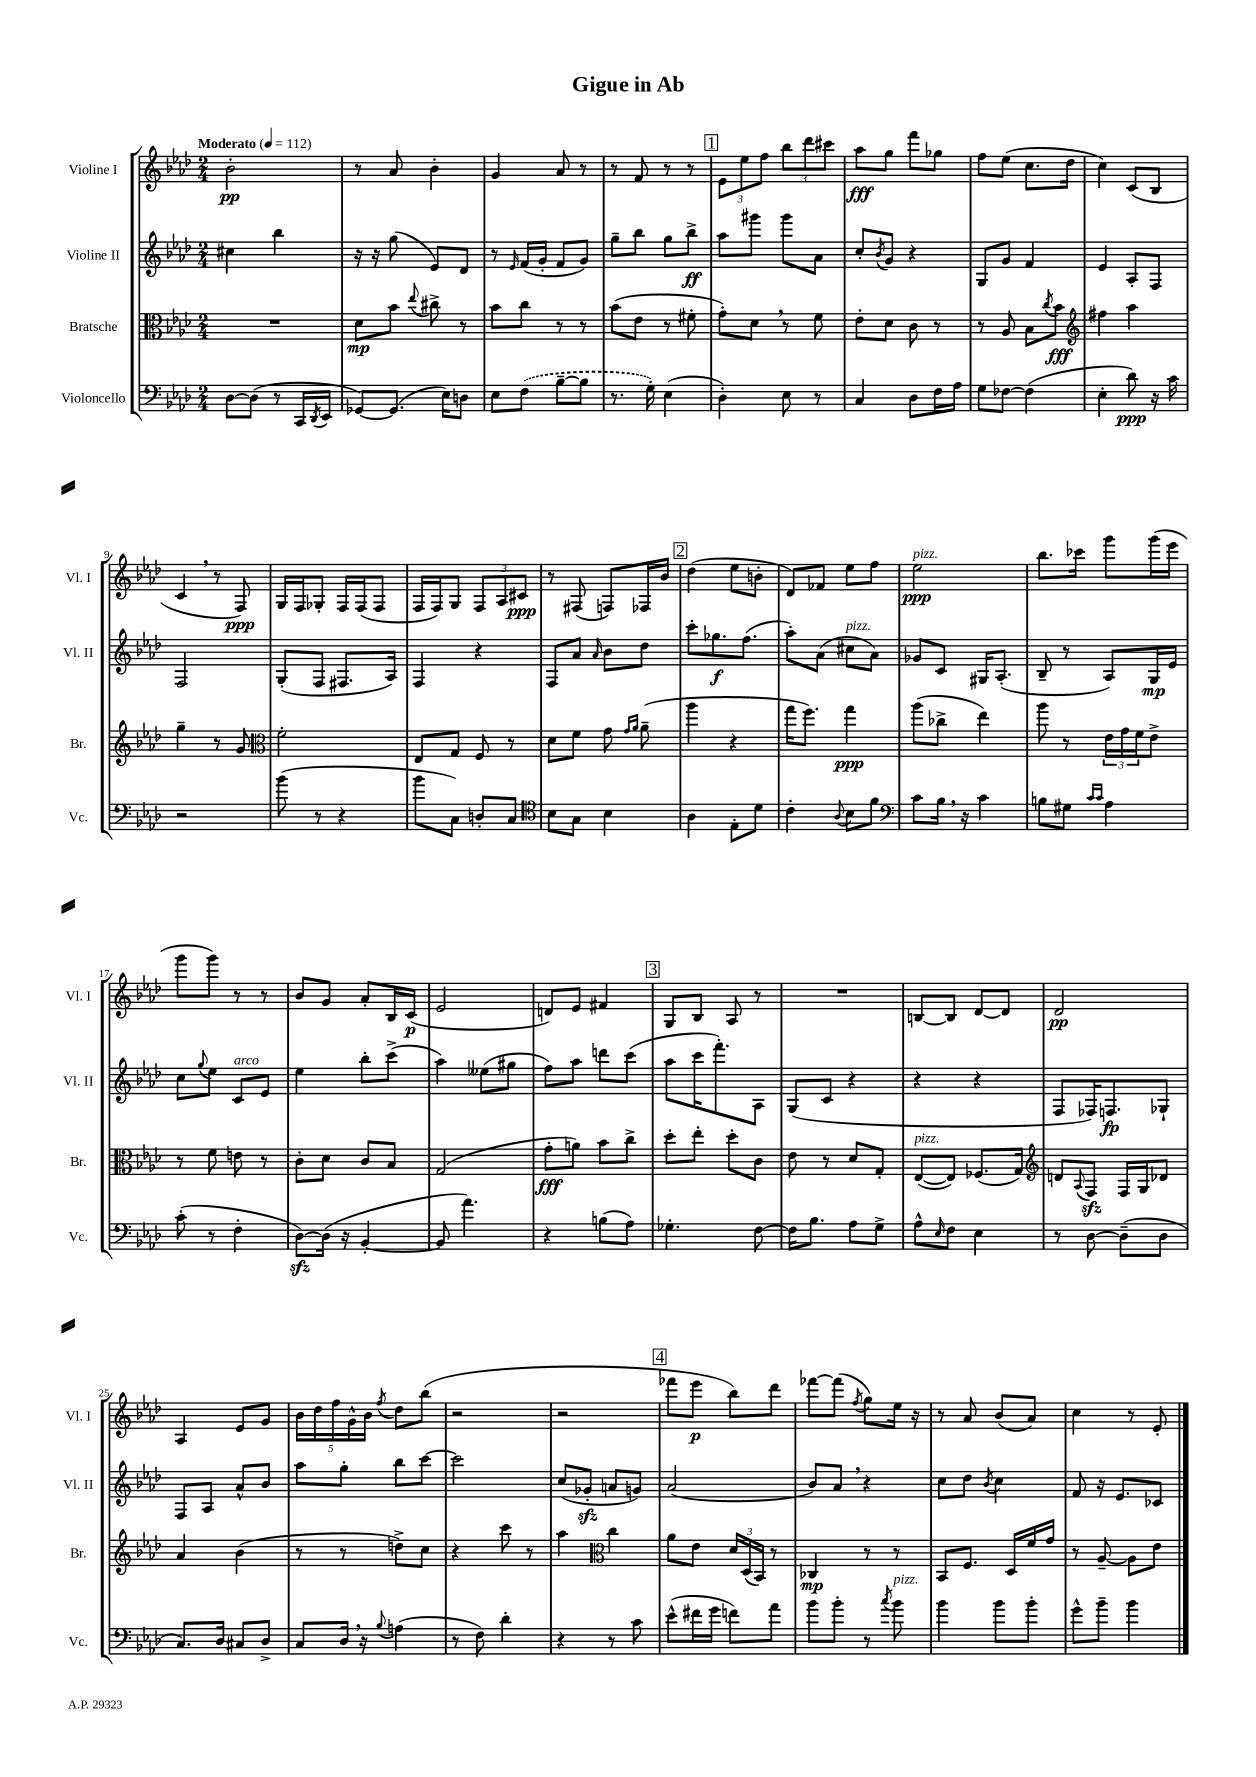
\header { title = "Gigue in Ab" }
<<
\new StaffGroup <<
\new Staff = "s0" \with { instrumentName = "Violine I" shortInstrumentName = "Vl. I" } {
    \clef treble \key aes \major \numericTimeSignature \time 2/4 \tempo "Moderato" 4 = 112
    bes'2-.\pp |
    r8 aes'8 bes'4-. |
    g'4 aes'8 r8 |
    r8 f'8 r8 r8 |
    \mark \markup { \box "1" } \tuplet 3/2 { ees'8 ees''8 f''8 } \tuplet 3/2 { bes''8 des'''8 cis'''8 } |
    aes''8\fff g''8 f'''8 ges''8 |
    f''8 ees''8( c''8. des''16 |
    c''4) c'8( bes8 |
    c'4 \breathe r8 f8\ppp) |
    g16 f16 ges8-. f16 f16( f8 |
    f16 f16) g8 \tuplet 3/2 { f8 aes8 cis'8\ppp } |
    r8 fis8( f8) fes16 bes'16 |
    \mark \markup { \box "2" } des''4( ees''8 b'8-. |
    des'8) fes'8 ees''8 f''8 |
    ees''2\ppp^\markup { \italic "pizz." } |
    bes''8. ces'''16 g'''8 g'''16( ees'''16 |
    g'''8 g'''8) r8 r8 |
    bes'8 g'8 aes'8-. bes16 c'16\p( |
    ees'2 |
    d'8) ees'8 fis'4 |
    \mark \markup { \box "3" } g8 bes8 aes8 r8 |
    R2 |
    b8~ b8 des'8~ des'8 |
    des'2\pp |
    aes4 ees'8 g'8 |
    \tuplet 5/4 { bes'16 des''16 f''16 g'16-^ bes'16 } \acciaccatura { f''8 } des''8 bes''8( |
    r2 |
    r2 |
    \mark \markup { \box "4" } fes'''8 ees'''8\p bes''8) des'''8 |
    fes'''8~ fes'''8( \acciaccatura { f''8 } g''8) ees''16 r16 |
    r8 aes'8 bes'8( aes'8) |
    c''4 r8 ees'8-. \bar "|." |
}
\new Staff = "s1" \with { instrumentName = "Violine II" shortInstrumentName = "Vl. II" } {
    \clef treble \key aes \major \numericTimeSignature \time 2/4
    cis''4 bes''4 |
    r16 r16 g''8( ees'8) des'8 |
    r8 \grace { ees'16 } f'16( g'16-. f'8 g'8) |
    g''8-- bes''8 g''8 bes''8->\ff |
    \mark \markup { \box "1" } aes''8 gis'''8 gis'''8 aes'8 |
    c''8-. \acciaccatura { bes'8 } g'8 r4 |
    g8 g'8 f'4 |
    ees'4 aes8-. f8 |
    f2 |
    g8-.( f8 fis8. aes16) |
    f4 r4 |
    f8 aes'8 \grace { aes'16 } bes'8 des''8 |
    \mark \markup { \box "2" } c'''8-. ges''8.\f f''8.( |
    aes''8-.) aes'8( cis''8^\markup { \italic "pizz." } aes'8) |
    ges'8 c'8 gis16 aes8.-.( |
    bes8-- r8 aes8) g16\mp ees'16 |
    c''8 \appoggiatura { g''8 } ees''8 c'8^\markup { \italic "arco" } ees'8 |
    ees''4 bes''8-. c'''8->( |
    aes''4) eeses''8( gis''8 |
    f''8) aes''8 d'''8 c'''8( |
    \mark \markup { \box "3" } aes''8 c'''16 f'''8.-.) aes8 |
    g8( c'8 r4 |
    r4 r4 |
    f8 fes16) f8.\fp ges8-! |
    f8 aes8 aes'8-^ bes'8 |
    aes''8 g''8-. bes''8 c'''8~ |
    c'''2 |
    c''8( ges'8-.\sfz a'8 g'8) |
    \mark \markup { \box "4" } aes'2( |
    bes'8) aes'8 \breathe r4 |
    c''8 des''8 \acciaccatura { bes'8 } c''4 |
    f'8 r16 ees'8. ces'8 \bar "|." |
}
\new Staff = "s2" \with { instrumentName = "Bratsche" shortInstrumentName = "Br." } {
    \clef alto \key aes \major \numericTimeSignature \time 2/4
    R2 |
    des'8\mp bes'8 \appoggiatura { ees''8 } cis''8-> r8 |
    bes'8 c''8 r8 r8 |
    bes'8( ees'8 r8 fis'8-. |
    \mark \markup { \box "1" } g'8-.) des'8 \breathe r8 f'8 |
    ees'8-. des'8 c'8 r8 |
    r8 aes8 bes8 \acciaccatura { c''8 } bes'8\fff |
    \clef treble fis''4 aes''4 |
    g''4-- r8 g'8 |
    \clef alto f'2-. |
    ees8 g8 f8 r8 |
    des'8 f'8 g'8 \grace { g'16 aes'16 } aes'8--( |
    \mark \markup { \box "2" } aes''4 r4 |
    g''16 f''8.) g''4\ppp |
    aes''8( ces''8-> ees''4) |
    aes''8 r8 \tuplet 3/2 { ees'16 g'16 f'16 } ees'8-> |
    r8 f'8 e'8 r8 |
    c'8-. des'8 c'8 bes8 |
    g2( |
    g'8-.\fff a'8) bes'8 c''8-> |
    \mark \markup { \box "3" } des''8-. ees''8-. des''8-. c'8 |
    ees'8 r8 des'8 g8-. |
    ees8~^\markup { \italic "pizz." }( ees8) fes8.( g16) |
    \clef treble d'8 \appoggiatura { aes8 } f8\sfz f16 g16 des'8 |
    aes'4 bes'4( |
    r8 r8 d''8->) c''8 |
    r4 c'''8 r8 |
    aes''4 \clef alto c''4 |
    \mark \markup { \box "4" } aes'8 ees'8 \tuplet 3/2 { des'16 des16( bes,16) } r8 |
    ces4\mp r8 r8 |
    bes,8 f8. des16 f'16 g'16 |
    r8 aes8~-- aes8 ees'8 \bar "|." |
}
\new Staff = "s3" \with { instrumentName = "Violoncello" shortInstrumentName = "Vc." } {
    \clef bass \key aes \major \numericTimeSignature \time 2/4
    des8~ des8( r8 c,16 \acciaccatura { des,8 } ees,16 |
    ges,8~) ges,8.( ees16) d8 |
    ees8 \once \slurDashed f8( bes8~-- bes8 |
    r8. g16-.) ees4( |
    \mark \markup { \box "1" } des4-.) ees8 r8 |
    c4 des8 f16 aes16 |
    g8 fes8~ fes4( |
    ees4-. des'8\ppp) r16 c'16 |
    r2 |
    bes'8( r8 r4 |
    bes'8 c8) d8-. c8 |
    \clef tenor bes8 g8 bes4 |
    \mark \markup { \box "2" } aes4 ees8-. des'8 |
    c'4-. \appoggiatura { aes8 } bes8 f'8 |
    \clef bass c'8 bes16 \breathe r16 c'4 |
    b8 gis8 \grace { c'16 c'16 } aes4 |
    c'8-.( r8 f4-. |
    des8~\sfz) des16( r16 bes,4~-. |
    bes,8 aes'4.) |
    r4 b8( aes8) |
    \mark \markup { \box "3" } ges4.-. f8~ |
    f16 bes8. aes8 g8-> |
    aes8-^ \grace { ees16 } f8 ees4 |
    r8 des8~ des8--( des8 |
    c8.) des16 cis8 des8-> |
    c8 des16 \breathe r16 \appoggiatura { bes8 } a4( |
    r8 f8) des'4-. |
    r4 r8 c'8 |
    \mark \markup { \box "4" } ees'8-^( fis'16 g'16 f'8) aes'8 |
    bes'8 bes'8-. r8 \acciaccatura { c''8 } bes'8^\markup { \italic "pizz." } |
    bes'4 bes'8 bes'8-. |
    g'8-^ bes'8-- bes'4 \bar "|." |
}
>>
>>
